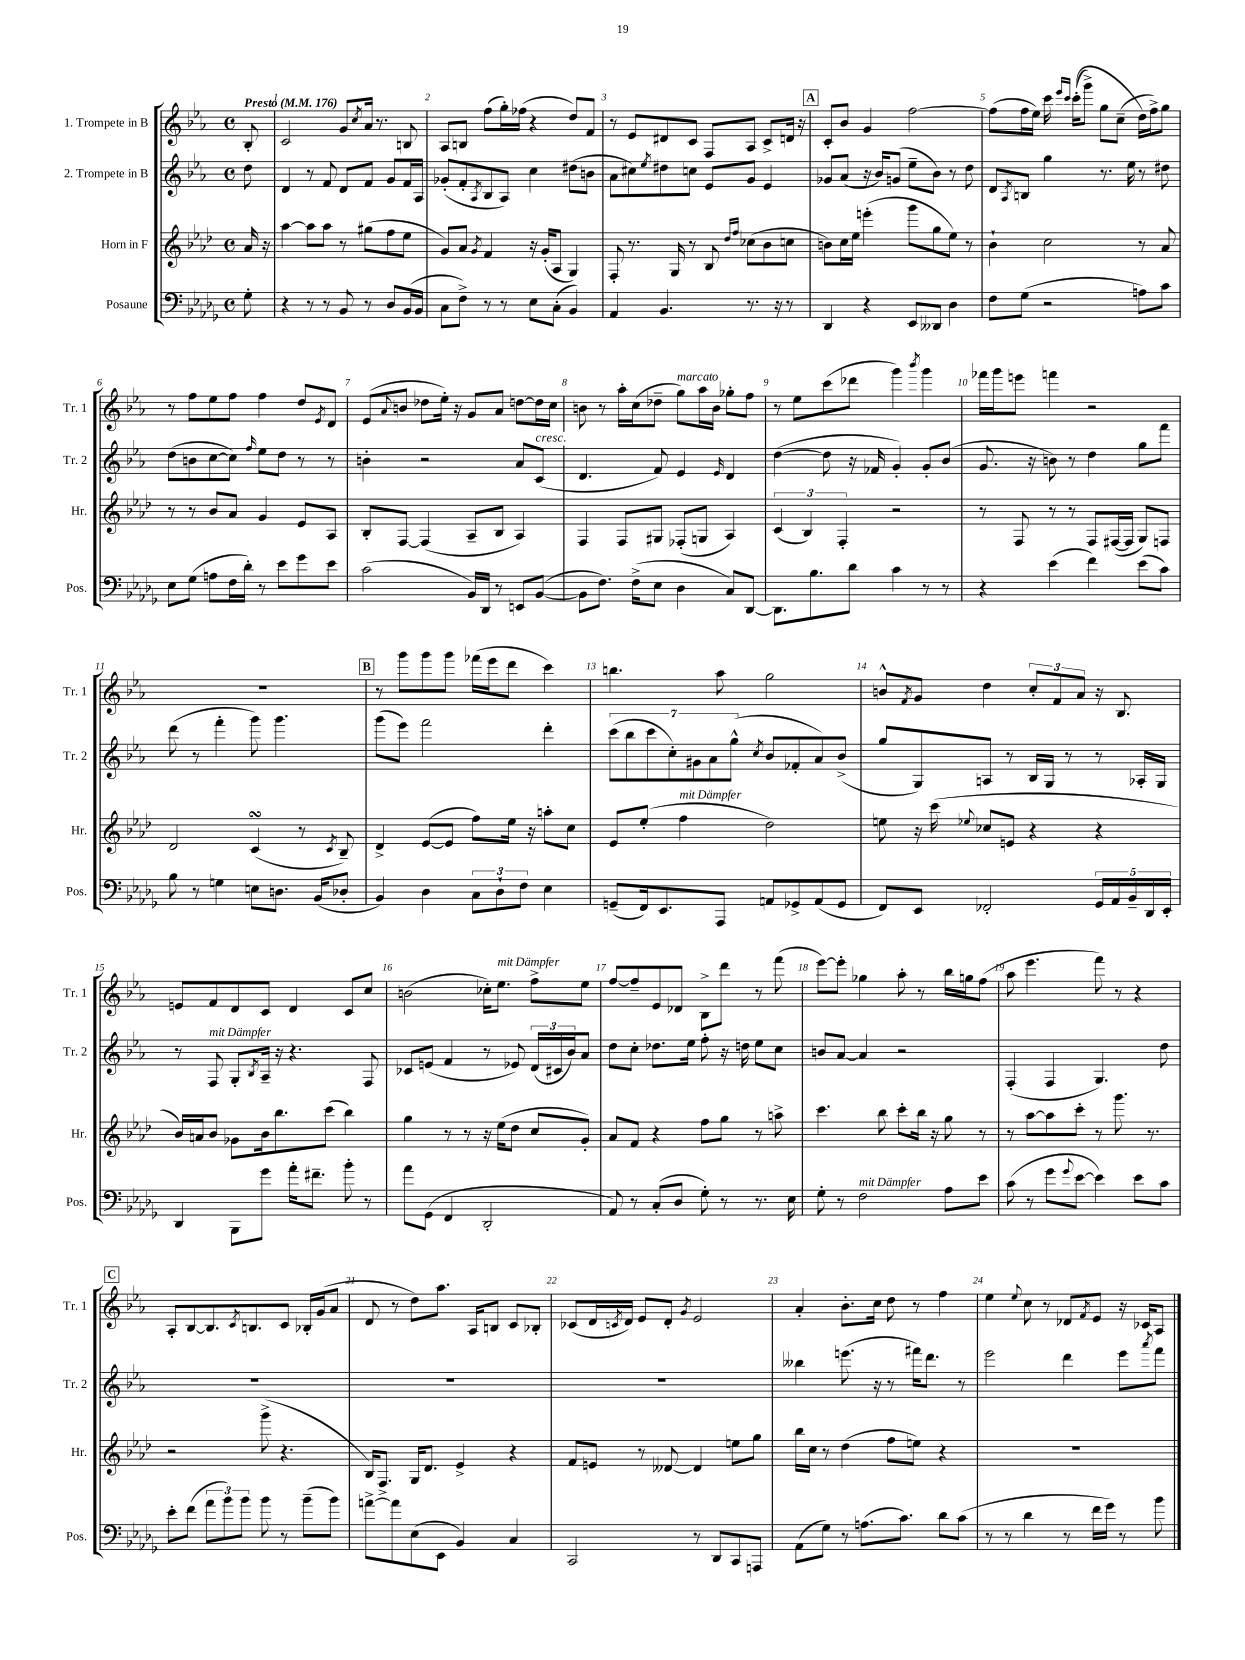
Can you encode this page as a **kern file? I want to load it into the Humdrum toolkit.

**kern	**kern	**kern	**kern
*staff4	*staff3	*staff2	*staff1
*clefF4	*clefG2	*clefG2	*clefG2
*k[b-e-a-d-g-]	*k[b-e-a-d-]	*k[b-e-a-]	*k[b-e-a-]
*M4/4	*M4/4	*M4/4	*M4/4
*met(c)	*met(c)	*met(c)	*met(c)
*MM176	*MM176	*MM176	*MM176
8G-'\	16a-/	8dd\	8B-'/
.	16r	.	.
=	=	=	=
4r	[4aa-\	4d/	2c/
8r	8aa-\]L	8r	.
8r	8aa-\J	8f/	.
8BB-/	8r	8d/L	8g/L
.	.	.	8qcc/
8r	(8gg#\L	8f/J	16a-/Jk
.	.	.	8.r
8D-/L	8ff\	8g/L	.
(16BB-/L	8ee-\J	16f/L	8B/
16BB-/JJ	.	16A-/JJ	.
=	=	=	=
8C\L	8g/L)	(8g-'/L	8A-/L
8F^\J)	8a-/J	8f'/	8B/J
.	8qg/	8qA-/	.
8r	4f/	8B-/	(8ff\L
8r	.	8A-/J)	16gg'\L)
.	.	.	(16ff-\JJ
8E-\L	16r	4cc\	4r
.	(16g'/LK	.	.
(8C'\J	8A-/J	.	.
4BB-/)	4G/)	(8dd#\L	8dd/L)
.	.	8b\J	8f/J
=	=	=	=
4AA-/	8F'/	8a-\L	8r
.	8.r	8cc#\)	8e-/L
.	.	8qee-/	.
4.BB-/	.	8dd#\	8d#/
.	16G/	.	.
.	8r	8cc\J	8c/J
.	8B-/	8e-/L	8F/L
.	16qqdd-/LL	.	.
.	16qqff/JJ	.	.
8.r	(8cc-\L	8g/J	8A-/J
.	8b-\	4e-/	8c^/L
16r	.	.	.
8r	8cc\J	.	16d/Jk
.	.	.	16r
=	=	=	=
4DD-/	8b\L)	8g-/L	8c'/L
.	16cc\L	(8a-/J	8b-/J
.	16ee-\JJ	.	.
4r	(4eee'\	16r	4g/
.	.	16b-/LK)	.
.	.	(8g/J	.
8EE-/L	8ggg\L	8ee-~\L	[2ff\
8DD--/J	8gg\	8b-\J)	.
4D-\	8ee-\J)	8r	.
.	8r	8dd\	.
=	=	=	=
8F\L	4b-`\	8d/L	(8ff\]L
.	.	8qA-/	.
(8G-\J	.	8B/J	16ff\L
.	.	.	16ee-\JJ)
2r	2cc\	4gg\	16ccc\
.	.	.	16qqeee-/LL
.	.	.	16qqccc/JJ
.	.	.	&((16ccc'\LK
.	.	.	8ggg^\J)
.	.	8.r	8gg\L
.	.	.	(8cc~\J
.	.	16ee-\	.
8A\L)	8r	8r	16dd\LL&)
.	.	.	16ff^\J)
8c\J	8a-/	8dd#\	8gg\J
=	=	=	=
8E-\L	8r	(8dd\L	8r
(8G-\J	8r	8b\	8ff\L
8A\L	8b-/L	[8cc\	8ee-\
16F\L	8a-/J	8cc\]J)	8ff\J
16d-'\JJ)	.	.	.
.	.	16qqff/	.
8r	4g/	8ee-\L	4ff\
8e-\L	.	8dd\J	.
8g-\	8e-/L	8r	8dd/L
.	.	.	8qe-/
8e-\J	8A-/J	8r	8d/J
=	=	=	=
(2c\	8B-'/L	4b'\	(8e-/L
.	.	.	8qqa-/
.	[8F/J	.	8b/J
.	(4F/]	2r	8dd-\L
.	.	.	16ee-'\Jk)
.	.	.	16r
16BB-/LL)	8A-~/L	.	8g/L
16DD-/JJ	.	.	.
8r	8B-/J	.	8a-/J
8EE/L	4A-/)	8a-/L	[8dd\L
([8BB-/J	.	(8c/J	16dd\]L
.	.	.	16cc\JJ
=	=	=	=
8BB-\]L	4F/	4.d/	8b\
8.F\J)	.	.	8r
.	8F/L	.	16aa-'\LL
(16F^\LK	.	.	(16cc\J
8E-\J	8G#/J	8f/)	8dd-~\J
4D-\	(8F-'/L	4e-/	8gg\L)
.	8G/J	.	16aa-\L
.	.	.	16b\JJ
.	.	16qqe-/	.
8C/L)	4A-/)	4d/	8gg-'\L
[8DD-/J	.	.	8ff\J
=	=	=	=
8.DD-\]L	(6c/	([4dd\	8r
.	.	.	8ee-\L
.	6B-/)	.	.
8.B-\	.	.	.
.	.	8dd\]	(8ccc\
.	6F'/	.	.
8d-\J	.	16r	8ddd-\J
.	.	16f-/	.
4c\	2r	4g'/)	4ggg\)
.	.	.	8qbbb-/
8r	.	8g'/L	4ggg\
8r	.	(8b-/J	.
=	=	=	=
4r	8r	8.g/	16fff-\LL
.	.	.	16ggg\J
.	8F/	.	8eee\J
.	.	16r	.
(4e-\	8r	8b\)	4fff\
.	8r	8r	.
4f\)	8F/L	4dd\	2r
.	([16F#/L	.	.
.	16F#/]JJ	.	.
(8e-\L	8G/L)	8gg\L	.
8c\J)	8F/J	8fff\J	.
=	=	=	=
8B-\	2d-/	(8ddd\	1r
8r	.	8r	.
4G\	.	4fff'\	.
8E\L	(4c/	8ggg\)	.
8.D\J	.	4.ggg\	.
.	8r	.	.
(16BB-/LK	.	.	.
.	8qc/	.	.
8D-'/J	8B-~/)	.	.
=	=	=	=
4BB-/)	4d-^/	(8ggg\L	8r
.	.	8eee-\J)	8ggg\L
4D-\	([8e-/L	2fff\	8ggg\
.	8e-/]J	.	8ggg\J
12C\L	8ff\L)	.	(16fff-\LL
.	.	.	16eee-\J
12D-`\	.	.	.
.	16ee-\Jk	.	8ddd\J
12F\J	.	.	.
.	16r	.	.
4E-\	8aa'\L	4ddd'\	4ccc\)
.	8cc\J	.	.
=	=	=	=
(8GG~/L	8e-/L	(14ccc\L	4.bb\
.	.	14bb-\	.
16FF/k)	(8ee-'/J	.	.
.	.	14ccc\	.
8.EE-/	.	.	.
.	.	14cc'\)	.
.	4ff\	.	.
.	.	14g#\	.
.	.	14a-\	.
8AAA-/J	.	.	8aa-\
.	.	(14gg^^\J	.
.	.	8qcc/	.
8AA/L	2dd-\)	8b-/L	2gg\
8GG-^/	.	8f-'/	.
(8AA/	.	8a-/)	.
8GG-/J	.	(8b-^/J	.
=	=	=	=
8FF/L)	8ee\	8gg/L	8b^^/L
.	.	.	8qf/
8EE-/J	16r	8G/)	8g/J
.	(16ccc\	.	.
.	8qqee-/	.	.
2FF-'/	8cc-/L	8A/J	4dd\
.	8e/J	8r	.
.	4r	16B-/LL	12cc'/L
.	.	16G/JJ	.
.	.	.	12f/
.	.	8r	.
.	.	.	12a-/J
20GG-/LL	4r	8r	16r
20AA-/	.	.	.
.	.	.	8.B-/
20BB-~/	.	.	.
.	.	16A-'/LL	.
20DD-/	.	.	.
.	.	16G/JJ	.
20EE-'/JJ	.	.	.
=	=	=	=
4DD-/	16b-/LL)	8r	8e/L
.	16a/J	.	.
.	8b-/J	8F/	8f/
8BBB-\L	8g-\L	8G'/L	8d/
.	.	8qB-/	.
8g-\J	16b-\k	16A-~/Jk	8c/J
.	8.bb-\	16r	.
16a-'\LK	.	4.r	4d/
8.f#~\J	.	.	.
.	(8ccc\J	.	.
8b-'\	4bb-\)	.	8c/L
8r	.	8F/	8cc/J
=	=	=	=
8a-\L	4gg\	8c-/L	(2b\
(8GG-\J	.	(8e/J	.
4FF/	8r	4f/	.
.	8r	.	.
2DD-'/	16r	8r	16cc-'\LK)
.	(16ee-\LK	.	8.ee-\J
.	8dd-\J	8e-/)	.
.	8cc/L	(24d/LL	8ff^\L
.	.	24c#/	.
.	.	24b-/J)	.
.	8g'/J)	8a-/J	8ee-\J
=	=	=	=
8AA-/)	8a-/L	8dd\L	[8ff/L
8r	8f/J	8cc'\J	8ff~/]
(8C'/L	4r	8.dd-\L	8e-/
8D-/J	.	.	8d-/J
.	.	16ee-\Jk	.
8G-'\)	8ff\L	8ff'\	8B-^\L
8r	8gg\J	16r	8ddd\J
.	.	16dd\	.
8.r	8r	8ee-\L	8r
.	8aa^\	8cc\J	(8fff\
16E-\	.	.	.
=	=	=	=
8G-'\	4.ccc\	8b/L	[8eee-\L)
8r	.	[8a-/J	8eee-'\]J
2F\	.	4a-/]	4gg-\
.	8bb-\	.	.
.	8ccc'\L	2r	8aa-'\
.	16bb-\Jk	.	8r
.	16r	.	.
8A-\L	8gg\	.	16bb-\LL
.	.	.	16gg\J
8e-\J	8r	.	(8ff\J
=	=	=	=
(8c\	8r	(4F'/	8aa-\
8r	[8aa-\L	.	4.eee-\
8g-\L	8aa-\]	4F/	.
8qqg-/	.	.	.
[8e-\J	8ccc'\J	.	.
4e-\])	8r	4.G/)	8fff\)
.	8.ggg\	.	8r
8e-\L	.	.	4r
.	8.r	.	.
8c\J	.	8dd\	.
=	=	=	=
8e-'\L	2r	1r	8A-'/L
(8f\J	.	.	[8B-/
12a-\L	.	.	8.B-/]
12b-\)	.	.	.
12b-\J	.	.	.
.	.	.	8qc/
.	.	.	8.B/
8b-\	(8ggg^\	.	.
8r	4.r	.	8c/J
(8b-~\L	.	.	16B-'/LL
.	.	.	(16g/J
8b-\J)	.	.	8a-/J
=	=	=	=
[8a^\L	16B-/LK)	1r	8d/
.	8.F^/J	.	.
8a\]	.	.	8r
(8E-\	16G/LK	.	8dd\L)
.	8.d-/J	.	.
8EE-\J	.	.	8.aa-\J
4BB-/)	4e-^/	.	.
.	.	.	16A-/LK
.	.	.	8B/J
4C/	4r	.	8c/L
.	.	.	8B-'/J
=	=	=	=
2CC/	8f/L	1r	(8c-/L
.	8e/J	.	16d/L
.	.	.	8qc/
.	.	.	16d/JJ)
.	8r	.	8e-/L
.	[8d--/	.	8d'/J
.	.	.	8qg/
8r	4d--/]	.	2e-/
8DD-/L	.	.	.
8CC/	8ee\L	.	.
8AAA/J	8gg\J	.	.
=	=	=	=
(8AA-\L	16bb-\LL	4bb--\	4a-'/
.	16cc\JJ	.	.
8G-\J)	8r	.	.
8r	(4dd-\	(8.eee\	8.b-'\L
(8.A\L	.	.	.
.	.	16r	16cc\Jk
.	8ff\L	8r	8dd\
8.c\J)	.	.	.
.	8ee\J)	16fff#\LK)	8r
.	.	8.ddd\J	.
8d-\L	4r	.	4ff\
(8c\J	.	8r	.
=	=	=	=
8r	1r	2eee-\	4ee-\
8r	.	.	.
.	.	.	8qqee-/
4d-\	.	.	8cc\
.	.	.	8r
8r	.	4ddd\	8d-/L
.	.	.	8qf/
16f\LL	.	.	8e-/J
16g-\JJ)	.	.	.
8r	.	8eee-\L	16r
.	.	.	16c-/LK
.	.	8qaaa-/	.
8b-\	.	8fff\J	8A-/J
==	==	==	==
*-	*-	*-	*-
